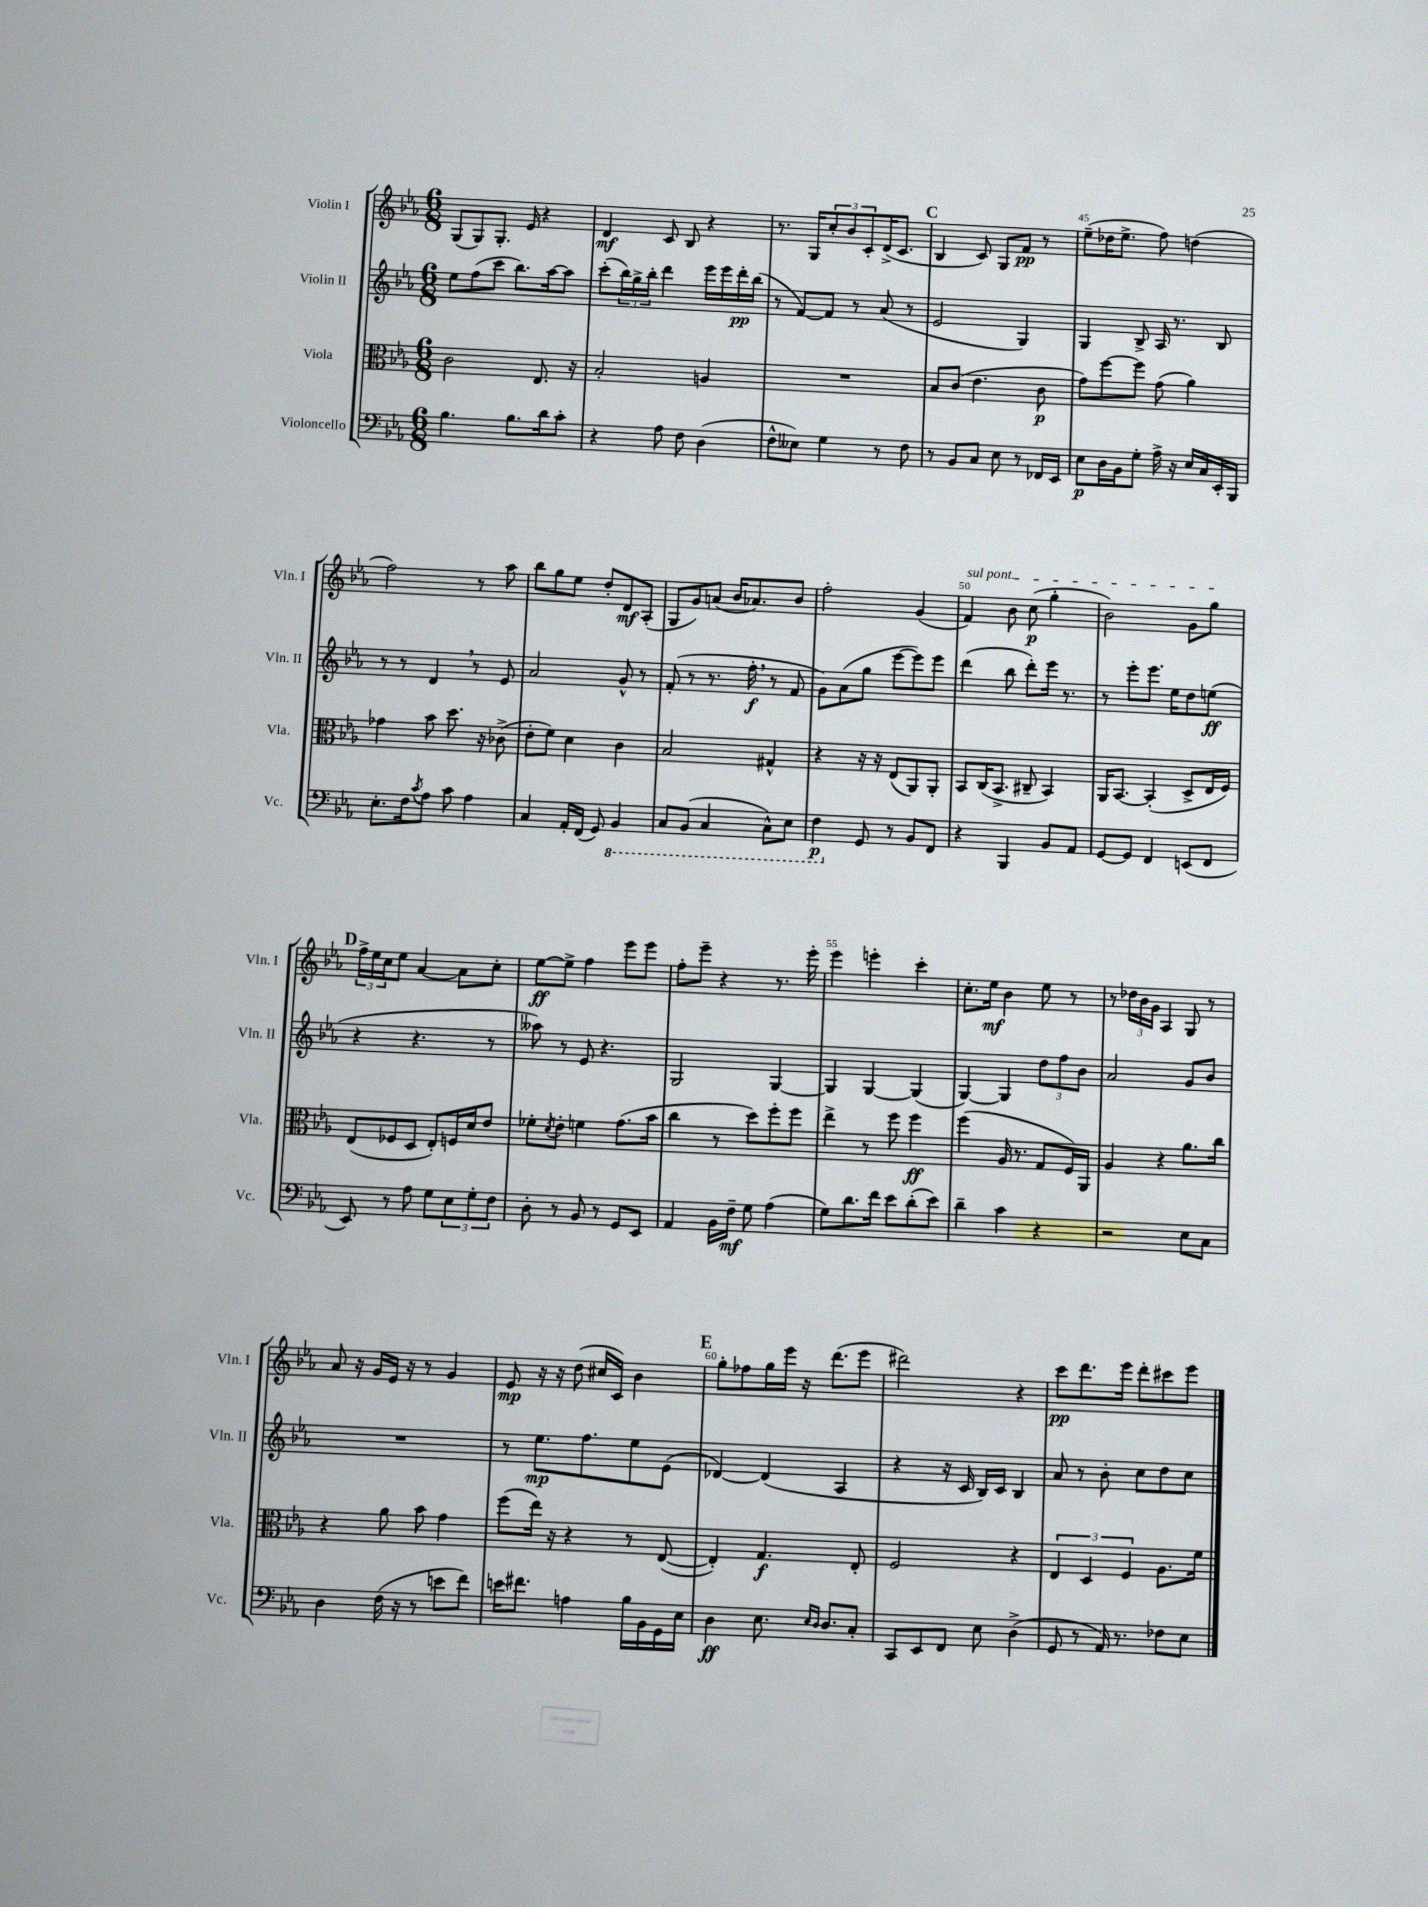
<<
\new StaffGroup <<
\new Staff = "s0" \with { instrumentName = "Violin I" shortInstrumentName = "Vln. I" } {
    \clef treble \key ees \major \numericTimeSignature \time 6/8
    g8( g8) g8.-. ees'16 r4 |
    d'4\mf c'8 bes8 r4 |
    r8. g16 \tuplet 3/2 { c''8-. bes'8 c'8-. } d'16->( c'8. |
    \mark \markup { \bold "C" } bes4 c'8) g8 f'8\pp r8 |
    ees''8--( des''16 ees''8.-> f''8) d''4( |
    f''2) r8 aes''8 |
    bes''8 g''8 ees''8 d''8-. d'8\mf aes8-.( |
    g8 g'8) a'8( bes'16 aes'8.) bes'8 |
    f''2-. g'4( |
    \once \override TextSpanner.bound-details.left.text = \markup { \italic "sul pont." } f'4\startTextSpan) bes'8 c''8\p( g''4-. |
    bes'2) g'8 g''8\stopTextSpan |
    \mark \markup { \bold "D" } \tuplet 3/2 { f''16-> ees''16 c''16 } ees''8 aes'4~ aes'8 c''8-. |
    ees''8~\ff ees''8-> f''4 ees'''8 ees'''8 |
    f''8-. ees'''8-- r4 r8. ees'''16-. |
    ees'''4 e'''4-. c'''4-. |
    c''8.-. ees''16\mf bes'4 ees''8 r8 |
    r8 \tuplet 3/2 { des''16 bes'16 g'16 } aes4 g8 r8 |
    aes'8 r16 g'16 ees'16 r16 r8 g'4 |
    ees'8\mp r16 r16 d''8( cis''16 c'16) bes'4 |
    \mark \markup { \bold "E" } g''8-. fes''8 g''16 ees'''16 r16 d'''8.( ees'''8 |
    dis'''2) r4 |
    c'''8\pp d'''8. ees'''16 d'''8-. cis'''8 ees'''8 \bar "|." |
}
\new Staff = "s1" \with { instrumentName = "Violin II" shortInstrumentName = "Vln. II" } {
    \clef treble \key ees \major \numericTimeSignature \time 6/8
    ees''8 f''8( c'''8 bes''8.) aes''16~ aes''8 |
    c'''8-.( \tuplet 3/2 { bes''16) g''16-> bes''16-. } d'''4 ees'''16 ees'''16 d'''16-.\pp bes''16( |
    r8 f'8~) f'8 r8 aes'8( r8 |
    \mark \markup { \bold "C" } ees'2 g4) |
    g4 bes8-> aes16 r8. bes8 |
    r8 r8 d'4 \breathe r8 ees'8 |
    aes'2 g'8-^ r8 |
    f'8-.( r8 r8. f''16-.\f \breathe r8 f'8 |
    g'8) aes'8( g''8 ees'''8~ ees'''8) ees'''8 |
    d'''4( bes''8 d'''8-.) ees'''16 r8. |
    r8 ees'''8-. ees'''8. ees''16 d''8 e''8\ff( |
    \mark \markup { \bold "D" } r4 r4. r8 |
    aeses''8) r8 ees'8 r4. |
    g2 g4~ |
    g4 g4~ g4( |
    g4~) g4 \tuplet 3/2 { d''8 f''8 bes'8 } |
    aes'2 g'8 bes'8 |
    R2. |
    r8 ees''8.\mp f''8. ees''8 ees'8( |
    \mark \markup { \bold "E" } des'4~) des'4( aes4 |
    r4 r16 c'16 bes16) c'16 bes4 |
    aes'8 r8 bes'8-. c''8 d''8 c''8 \bar "|." |
}
\new Staff = "s2" \with { instrumentName = "Viola" shortInstrumentName = "Vla." } {
    \clef alto \key ees \major \numericTimeSignature \time 6/8
    c'2 ees8. r16 |
    bes2-. a4 |
    R2. |
    \mark \markup { \bold "C" } bes8 c'8( ees'4. c'8\p |
    g'8) f''8~ f''8 g'8( aes'4) |
    ges'4 bes'8 d''8. r16 ces'8->( |
    ees'8-. f'8) d'4 c'4 |
    bes2 gis4-^ |
    r4 r16 r16 ees8( aes,8) aes,8-. |
    bes,8 c16( bes,8.-> cis8-- bes,4) |
    aes,16 bes,8.~ bes,4-.( d8-> ees16 f16) |
    \mark \markup { \bold "D" } ees8( fes8 d8 ees8-.) f16 d'16 ees'8 |
    fes'8-. \acciaccatura { d'8 } ees'8-. f'4 g'8.( bes'16 |
    c''4 r8 d''8) f''8-. f''8 |
    ees''4-> r8 f''8 f''4\ff |
    f''4( aes16 r8. g8 f16) aes,16 |
    aes4 r4 aes'8. c''16 |
    r4 aes'8 bes'8 g'4 |
    f''8( ees''16) r16 r4 r8 ees8~( |
    \mark \markup { \bold "E" } ees4-.) g4.\f ees8-. |
    f2 r4 |
    \tuplet 3/2 { ees4 d4 f4 } aes8. f'16 \bar "|." |
}
\new Staff = "s3" \with { instrumentName = "Violoncello" shortInstrumentName = "Vc." } {
    \clef bass \key ees \major \numericTimeSignature \time 6/8
    bes4. bes8. d'16 c'8-. |
    r4 aes8 f8 d4( |
    f8-^ eeses8) g4 r8 f8 |
    \mark \markup { \bold "C" } r8 bes,8 c8 ees8 r8 fes,16 ees,16 |
    ees8\p d16 bes,16 g8-. aes16-> r16 ees16 c16 ees,16-. bes,,16 |
    ees8.-. f16 \acciaccatura { c'8 } aes8 c'8 aes4 |
    c4 aes,16-. f,16( g,8) \ottava #-1 bes,,4 |
    c,8 bes,,8( c,4 c,8-^) ees,8 |
    f,4\p \ottava #0 g,8 r8 bes,8 f,8 |
    r4 bes,,4 bes,8 aes,8 |
    g,8~ g,8 f,4 e,8( f,8 |
    \mark \markup { \bold "D" } ees,8) r8 aes8 g8 \tuplet 3/2 { ees8 g8-. f8 } |
    d8-. r8 bes,8 r8 g,8 ees,8 |
    aes,4 bes,16 f16--\mf g8 aes4( |
    g8) d'8. f'16 ees'8 d'8-.( ees'8) |
    d'4-- c'4 r4 |
    r2 ees8 c8 |
    d4 f16( r16 r8 e'8 f'8) |
    e'16 fis'8. a4 bes16 bes,16 g,16 ees16 |
    \mark \markup { \bold "E" } d4\ff ees8. \grace { ees16 d16 } d8. c8-. |
    c,8 ees,8 f,8 ees8 d4->( |
    g,8 r8 aes,16) r8. fes8 ees8 \bar "|." |
}
>>
>>
\layout { \context { \Score currentBarNumber = #41 \override BarNumber.break-visibility = ##(#f #t #t) barNumberVisibility = #(every-nth-bar-number-visible 5) } }
